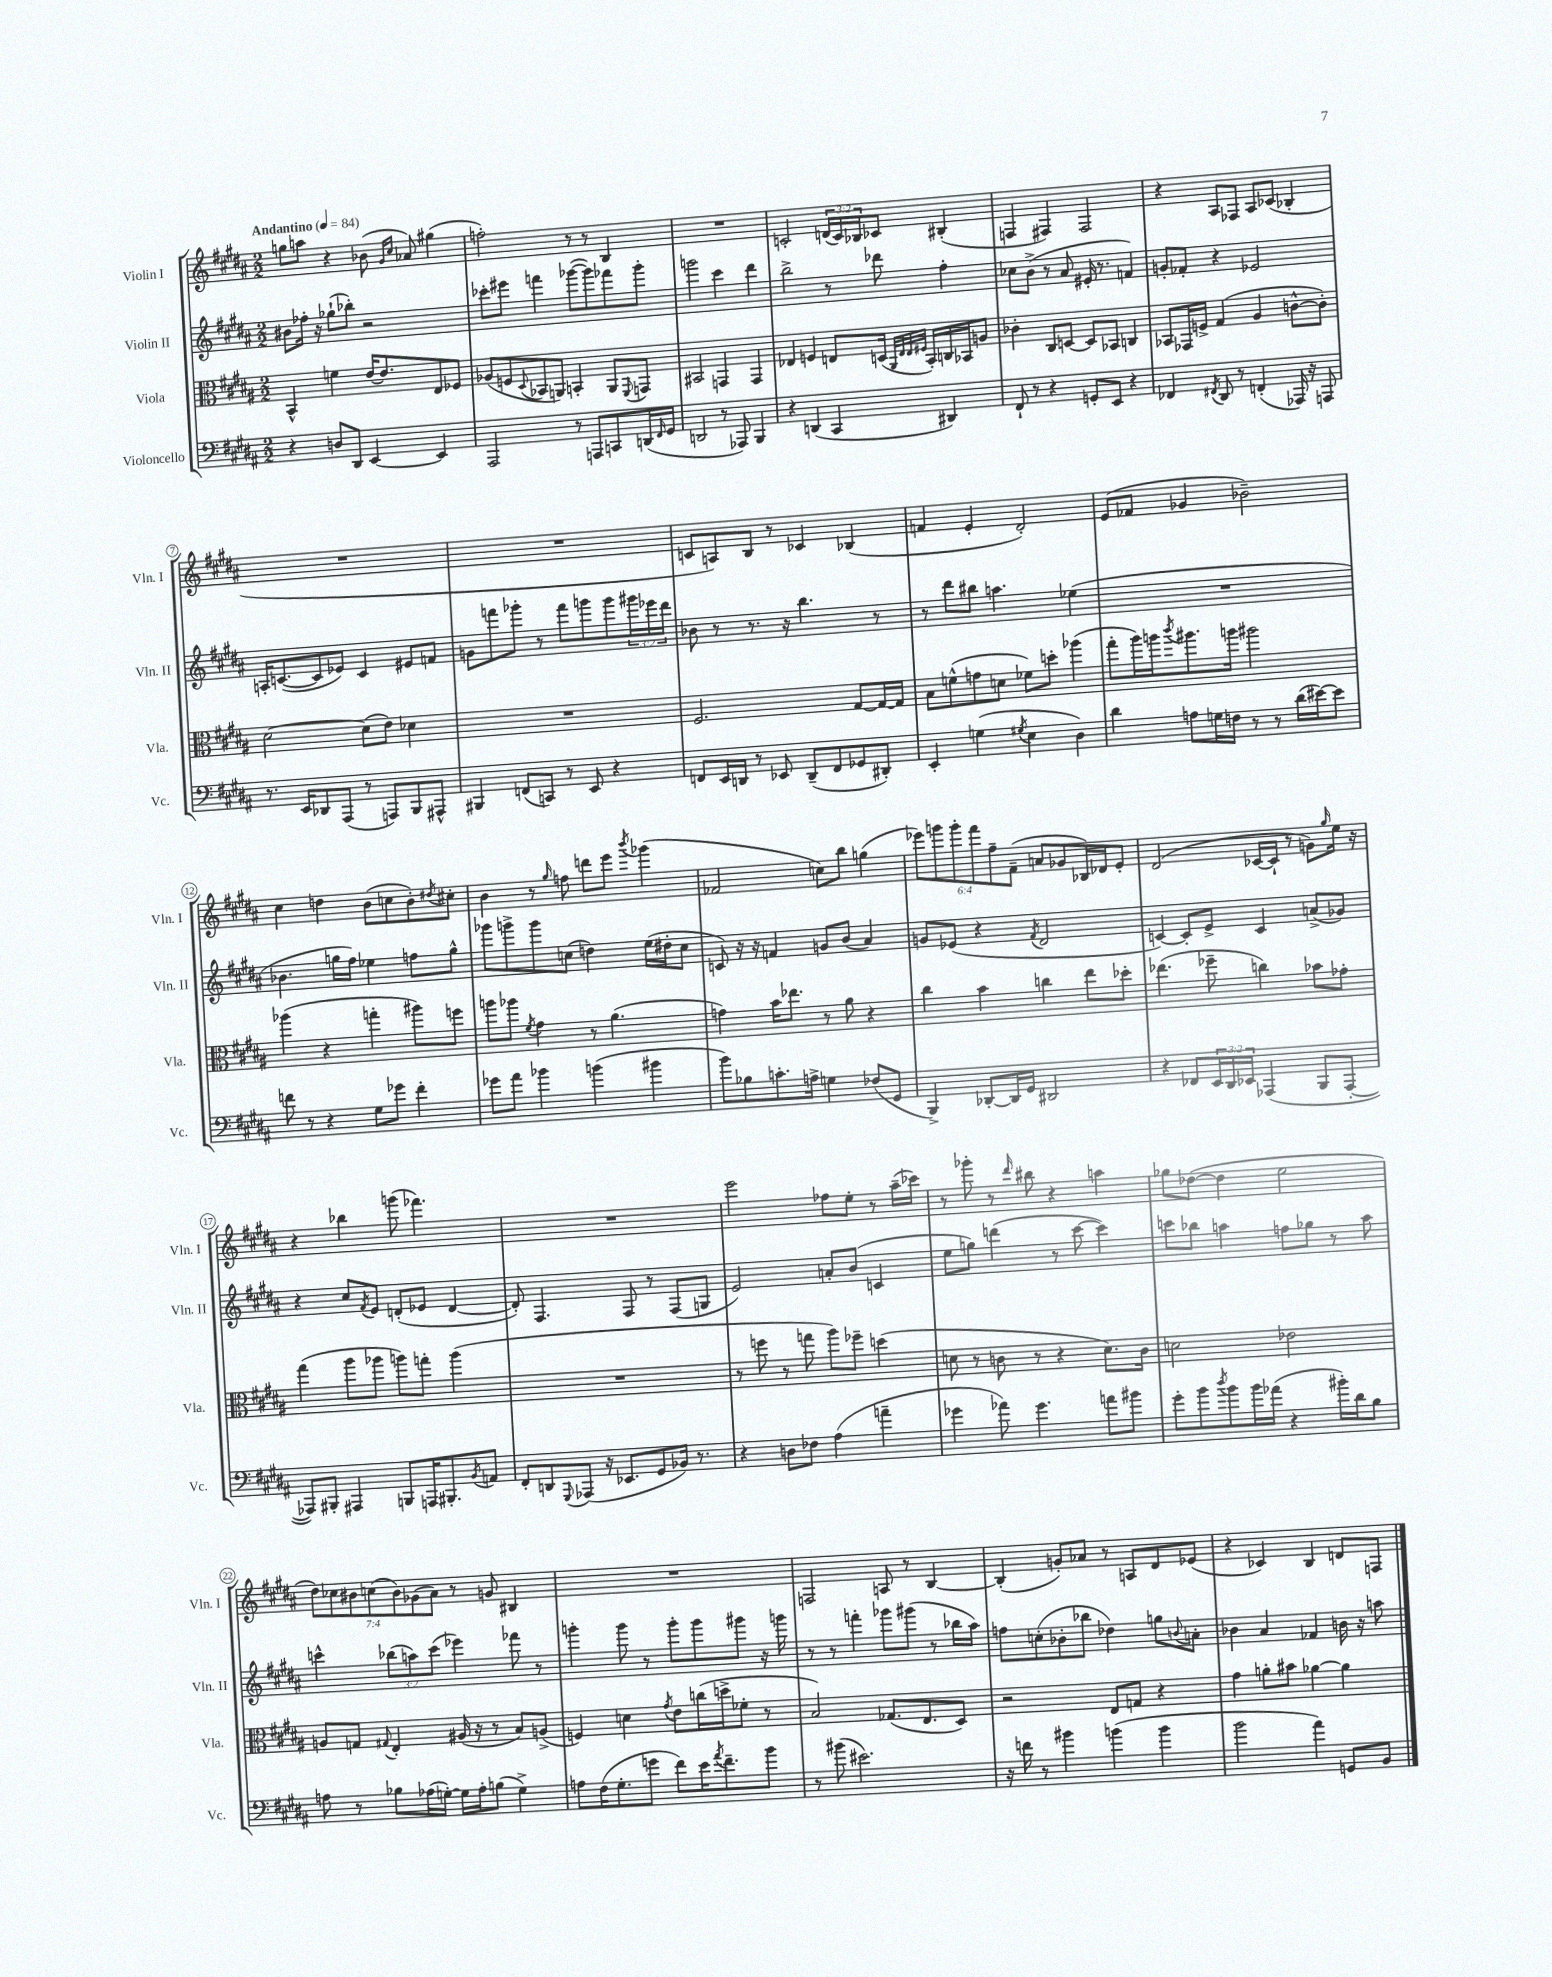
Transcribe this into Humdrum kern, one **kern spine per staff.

**kern	**kern	**kern	**kern
*part4	*part3	*part2	*part1
*staff4	*staff3	*staff2	*staff1
*I"Violoncello	*I"Viola	*I"Violin II	*I"Violin I
*I'Vc.	*I'Vla.	*I'Vln. II	*I'Vln. I
*clefF4	*clefC3	*clefG2	*clefG2
*k[f#c#g#d#a#]	*k[f#c#g#d#a#]	*k[f#c#g#d#a#]	*k[f#c#g#d#a#]
*M2/2	*M2/2	*M2/2	*M2/2
*MM84	*MM84	*MM84	*MM84
=1	=1	=1	=1
!	!	!	!LO:TX:a:B:t=Andantino
4r	4BB^^/	8b#X\L	8ggn\L
.	.	16ff-X'\Jk	8aan\J
.	.	16r	.
8Dn/L	4fn\	(8gg-X`\L	4r
8DD#/J	.	8bb-X'\J)	.
[4EE/	[16e/KL	2r	(8b-X\
.	8.e/]	.	.
.	.	.	16qqg#/LL
.	.	.	16qqcc#/JJ
.	.	.	8a-X/)
4EE/]	8E/	.	(4gg#X\
.	8F-X/J	.	.
=2	=2	=2	=2
2AAA#/	(8A-X/L	8ccc-X'\L	2ffn'\)
.	8Fn/	8eee#X\J	.
.	8qqD#/	.	.
.	8BB-X/	4fffn\	.
.	8AAn/J)	.	.
8r	4BBn'/	([8ggg-X\L	8r
8AAAn/L	.	8ggg-\])	8r
8CCn/	8AA/L	8fff-X\	4B/
.	8qqFF#/	.	.
(16DDn/L	8GGn/J	8ggg-'\J	.
16qqFF#/	.	.	.
16GG#/JJ	.	.	.
=3	=3	=3	=3
2DDn/	2BB#X/	2gggn\	1r
8r	4GGn/	4ccc#\	.
8AAA-X/)	.	.	.
4BBB/	4GG/	4ddd#\	.
=4	=4	=4	=4
4r	4E-X/	2bb^\	2cn'/
(4DDn/	4Fn/	.	.
4CC#/	8En/L	8r	(24dn/LL
.	.	.	24c/)
.	.	.	24B-X/J
.	(16Dn/Jk	8ddd-X\	8c-X/J
.	32qqAA#/LLL	.	.
.	32qqE/	.	.
.	32qqE/	.	.
.	32qqF#X/JJJ	.	.
.	16BB'/LL)	.	.
4DD#X/)	16Cn/	4ff#'\	(4B#X'/
.	16BB-X/J	.	.
.	8An/J	.	.
=5	=5	=5	=5
8FF#`/	4c-X'\	8cc-X\L	4Fn/
8r	.	(8b^\J	.
4r	8C#/L	8r	4F#X/)
.	[8Dn/J	8a#/	.
8GGn'/L	8D/L]	16e#X'/	2F#/
.	.	8.r	.
8EE/J	8BB-X/J	.	.
4r	4Cn/	4fn/)	.
=6	=6	=6	=6
4FF-X/	8BB-X/L	8gn'/L	4r
.	16GG-X/L	8f-X'/J	.
.	16Fn^/JJ	.	.
8qFF#X/	.	.	.
8DD#/	(4G#/	4r	8A#/L
8r	.	.	8F-X/J
(4FFn'/	4A#/	2e-X/	8A#/L
.	.	.	(8c-X/J
16AAA-X/)	[8cn^^\L	.	4B-X'/
16r	.	.	.
8AAAn/	8c'\J])	.	.
!!LO:LB:g=z
=7	=7	=7	=7
8.r	[2d#\	16An'/KL	1r
.	.	([8.cn/	.
16EE/KL	.	.	.
8DD-X/	.	8c/]	.
(8AAA#/J	.	8e-X/J)	.
8r	(8d#\L]	4c/	.
8AAAn/L)	8e\J)	.	.
8BBB/	4d-X\	8e#X/L	.
8AAA#X^^/J	.	8fn/J	.
=8	=8	=8	=8
4BBB#X/	1r	8gn\L	1r
.	.	8fffn\	.
(8FFn/L	.	8ggg-X'\J	.
8CCn/J)	.	8r	.
8r	.	8fff\L	.
8EE/	.	8gggn\	.
4r	.	8ggg\	.
.	.	24ggg#X\L	.
.	.	24eee-X\	.
.	.	24ddd#\JJ	.
=9	=9	=9	=9
8FFn/L	2.F#/	8b-X\	8cn/L
16EE/L	.	8r	8An/)
16DDn/JJ	.	.	.
8r	.	8.r	8B/J
8EE-X/	.	.	8r
.	.	16r	.
(8DD~/L	.	4.bb\	4c-X/
8FF/	.	.	.
8GG-X/	[8G#/L	.	(4B-X/
8DD#X'/J)	16G#/L_	8r	.
.	16G#/JJ]	.	.
=10	=10	=10	=10
4EE'/	8B\L	8r	4fn/
.	(8fn^^\	8ddd#\L	.
(4Gn\	8gn\	8bb#X\J	4e'/
.	8dn\J	4.aan\	.
8qG#X/	.	.	.
4E\	8f-X\L)	.	2d#'/)
.	8ddn'\J	.	.
4D#\)	(4aa-X\	(4ee-X\	.
=11	=11	=11	=11
4d#\	8gg#'\L	1r	(8e/L
.	16aa#\L)	.	8f-X/J
.	16aan\J	.	.
.	8qccc#/	.	.
8An\L	8.aa#X\	.	4g-X/
16Gn\L	.	.	.
16Fn\JJ	16aan\Jk	.	.
8r	2aa#X\	.	2b-X~\)
8r	.	.	.
(16d#\LL	.	.	.
[16e#X\J)	.	.	.
8e#\J]	.	.	.
!!LO:LB:g=z
=12	=12	=12	=12
8fn\	(4aa-X\	4.b-X\	4cc#\
8r	.	.	.
4r	4r	.	4ddn\
.	.	16ggn\LL	.
.	.	16ff#\JJ)	.
8G#\L	4ggn'\	4ee-X\	(8b\L
8g-X\J	.	.	8ccn\
4f'\	8aa#X\L)	8ffn\L	8b'\)
.	.	.	8qdd#X/
.	8ffn\J	8gg^^\J	8cc#X'\J
=13	=13	=13	=13
8g-X\L	8aan\L	8ggg-X\L	4b\
8a#\J	8aa-X\J	8gggn^\	.
.	8qf#/	.	.
4b-X\	4g#\	8ggg\	8r
.	.	.	16qqgg#/
.	.	(8ccn\J	8ffn\
(4bn\	8r	4ddn\)	8dddn\L
.	(4.a#\	.	8eee\J
.	.	.	8qbbb/
4b#X\	.	(16ee\LL	(4ggg-X\
.	.	16dd#X'\J	.
.	.	8cc\J	.
=14	=14	=14	=14
8b\L)	4gn\)	8cn/)	2f-X/
8B-X\	.	16r	.
.	.	16r	.
8.cn'\	16b\KL	4fn/	.
.	8.ee-X\J	.	.
16An^\Jk	.	.	.
4Gn\	8r	8gn/L	8ccn\L)
.	8a#\	(8b/J	8bb\J
(8F-X/L	4r	4a#/)	(4ggn\
8GG#/J	.	.	.
=15	=15	=15	=15
4BBB^/)	4cc#\	8gn/L	12eee-X\L)
.	.	.	12gggn\
.	.	(8e-X/J	.
.	.	.	12ggg'\
[8DD-X'/L	4b\	4r	12fff#\
.	.	.	12ff#~\
16DD-/L]	.	.	.
.	.	.	(12f#~\J
16GG#/JJ	.	.	.
.	.	8qf#/	.
2DD#X/	4ccn\	2d#/	8an/L
.	.	.	8g-X/
.	8ee\L	.	16B-X/L)
.	.	.	16d-X/J
.	8dd-X'\J	.	8e'/J
=16	=16	=16	=16
4r	(4.ee-X\	[4cn/)	(2d#/
8FF-X/L	.	8c'/L]	.
24EE/L	8ff-X~\	8e^/J	.
24DD#/	.	.	.
24EE-X/JJ	.	.	.
(4AAA-X/	4ccn\)	4c/	[16c-X/LL
.	.	.	16c-`/JJ]
.	.	.	8r
8BBB/L	8b-X\L	(8an^/L	8gn\L)
.	.	.	16qqgg#/
[8AAA-'/J	8g-X'\J	8g-X/J)	16ee\Jk
.	.	.	16r
!!LO:LB:g=z
=17	=17	=17	=17
8AAA-X/L])	(4gg#\	4r	4r
8BBB#X'/J	.	.	.
4AAA#X/	8aa#\L	8cc#/L	4bb-X\
.	.	8qf#/	.
.	8aa-X\J	8e/J	.
8BBBn/L	8aan\L)	(8dn'/L	(8gggn\
16AAAn/K	8ggn'\J	8e-X/J	4.fff-X\)
8.BBB#X'/	.	.	.
.	(4aa\	[4d/	.
8qBB/	.	.	.
8AAn/J	.	.	.
=18	=18	=18	=18
8FF#'/L	1r	8d'/])	1r
8DDn/	.	4.F#/	.
8qqGGG#/	.	.	.
(8AAA-X/J	.	.	.
16r	.	.	.
8.EE-X/L	.	.	.
.	.	8F#/	.
8GG#/	.	8r	.
16BB-X/Jk)	.	(8F#/L	.
8.r	.	.	.
.	.	8Gn/J	.
=19	=19	=19	=19
4r	8r	2e/)	2eee\
.	8ffn\	.	.
8Dn\L	8r	.	.
8F-X\J	8ggn\	.	.
(4A#\	8aa#\L)	8an'/L	8ff-X\L
.	8ff-X~\J	(8b/J	8ee'\J
4an~\	(4ddn\	4cn/	8r
.	.	.	(16aa#~\LL
.	.	.	16ccc-X\JJ)
=20	=20	=20	=20
4g-X\	8dn\	8ee\L	8r
.	8r	8ggn\J)	8ggg-X'\
8a-X\)	8cn\	(4dddn\	8r
.	.	.	16qqddd#/
4.g-\	8r	.	8bb#X\
.	4r	8r	4r
.	.	[8ccc#\	.
8an\L	8.d\L)	4ccc#\])	4aan\
8b#X\J	.	.	.
.	16c\Jk	.	.
=21	=21	=21	=21
8g#'\L	2dn\	8cccn\L	8gg-X\L
8b\	.	8bb-X\J	([8dd-X\J
8qdd#/	.	.	.
8b\	.	4aan\	4dd-\]
16b\L	.	.	.
(16a-X\JJ	.	.	.
4r	2e-X\	8ffn\L	2ee\
.	.	8gg-X\J	.
16b#X'\LL)	.	8r	.
16d#\J	.	.	.
8B\J	.	8aa\	.
!!LO:LB:g=z
=22	=22	=22	=22
8An\	8An/L	4cccn^^\	14dd#\L)
.	.	.	14cc-X\
8r	8Gn/J	.	.
.	.	.	14b#X\
.	.	.	(14ccn\
.	8qqG#X/	.	.
8B-X\L	4E'/	(12bb-X\L	.
.	.	.	14b#\)
.	.	12aan\)	.
.	.	.	(14g-X\
(16A-X\L	.	.	.
.	.	(12ccc\J	.
.	.	.	14a#\J)
[16Gn'\JJ)	.	.	.
16G\LL]	(16A#X/	4eee-X\)	8r
16A-'\J	16r	.	.
(8Bn\J	8r	.	8gn/
4G^\)	8B/L)	8fff-X\	4B#X/
.	(8An^/J	8r	.
=23	=23	=23	=23
8An\L	4Fn/)	4gggn'\	1r
(16F#\K	.	.	.
8.G#'\	.	.	.
.	4dn\	8ggg\	.
8gn\J	.	8r	.
.	8qg#/	.	.
8f#\L)	8e\L	8ggg'\L	.
16e\K	(16ccn\L	8ggg\	.
8qa#/	.	.	.
8.f#~\	16ddn^\J	.	.
.	8f-X'\J	8ggg#X\J	.
8b\J	8r	16r	.
.	.	16gggn\	.
=24	=24	=24	=24
8r	2B/)	8r	2Fn/
(8b#X\	.	8r	.
2.e#X\)	.	4fffn'\	.
.	(8.G-X/L	8ggg-X\L	8An/
.	.	(8ggg#X\J	8r
.	8.E/	.	.
.	.	8r	[4B/
.	8D#/J)	16bb-X\LL	.
.	.	16aa#\JJ)	.
=25	=25	=25	=25
16r	2r	8ffn\L	(4B'/]
16fn\	.	.	.
8r	.	(8ccn'\	.
4b#X\	.	8b-X'\	8gn'/L)
.	.	8bb-X\J	8a-X/J
(4bn\	8E/L	4dd-X\)	8r
.	8Gn/J	.	8An/L
4b\	4r	8ggn\L	8d#/
.	.	8qqbn/	.
.	.	8an'\J	(8e-X/J
=26	=26	=26	=26
2b\	4g#\	4b-X\	4r
.	8an'\L	4a#/	4c-X/)
.	8b#X\J	.	.
4a#\)	[4a-X\	4f-X/	4B/
8GGn/L	4a-\]	16bn\	8dn/L
.	.	16r	.
8BB/J	.	8aan\	8Fn/J
==	==	==	==
*-	*-	*-	*-
